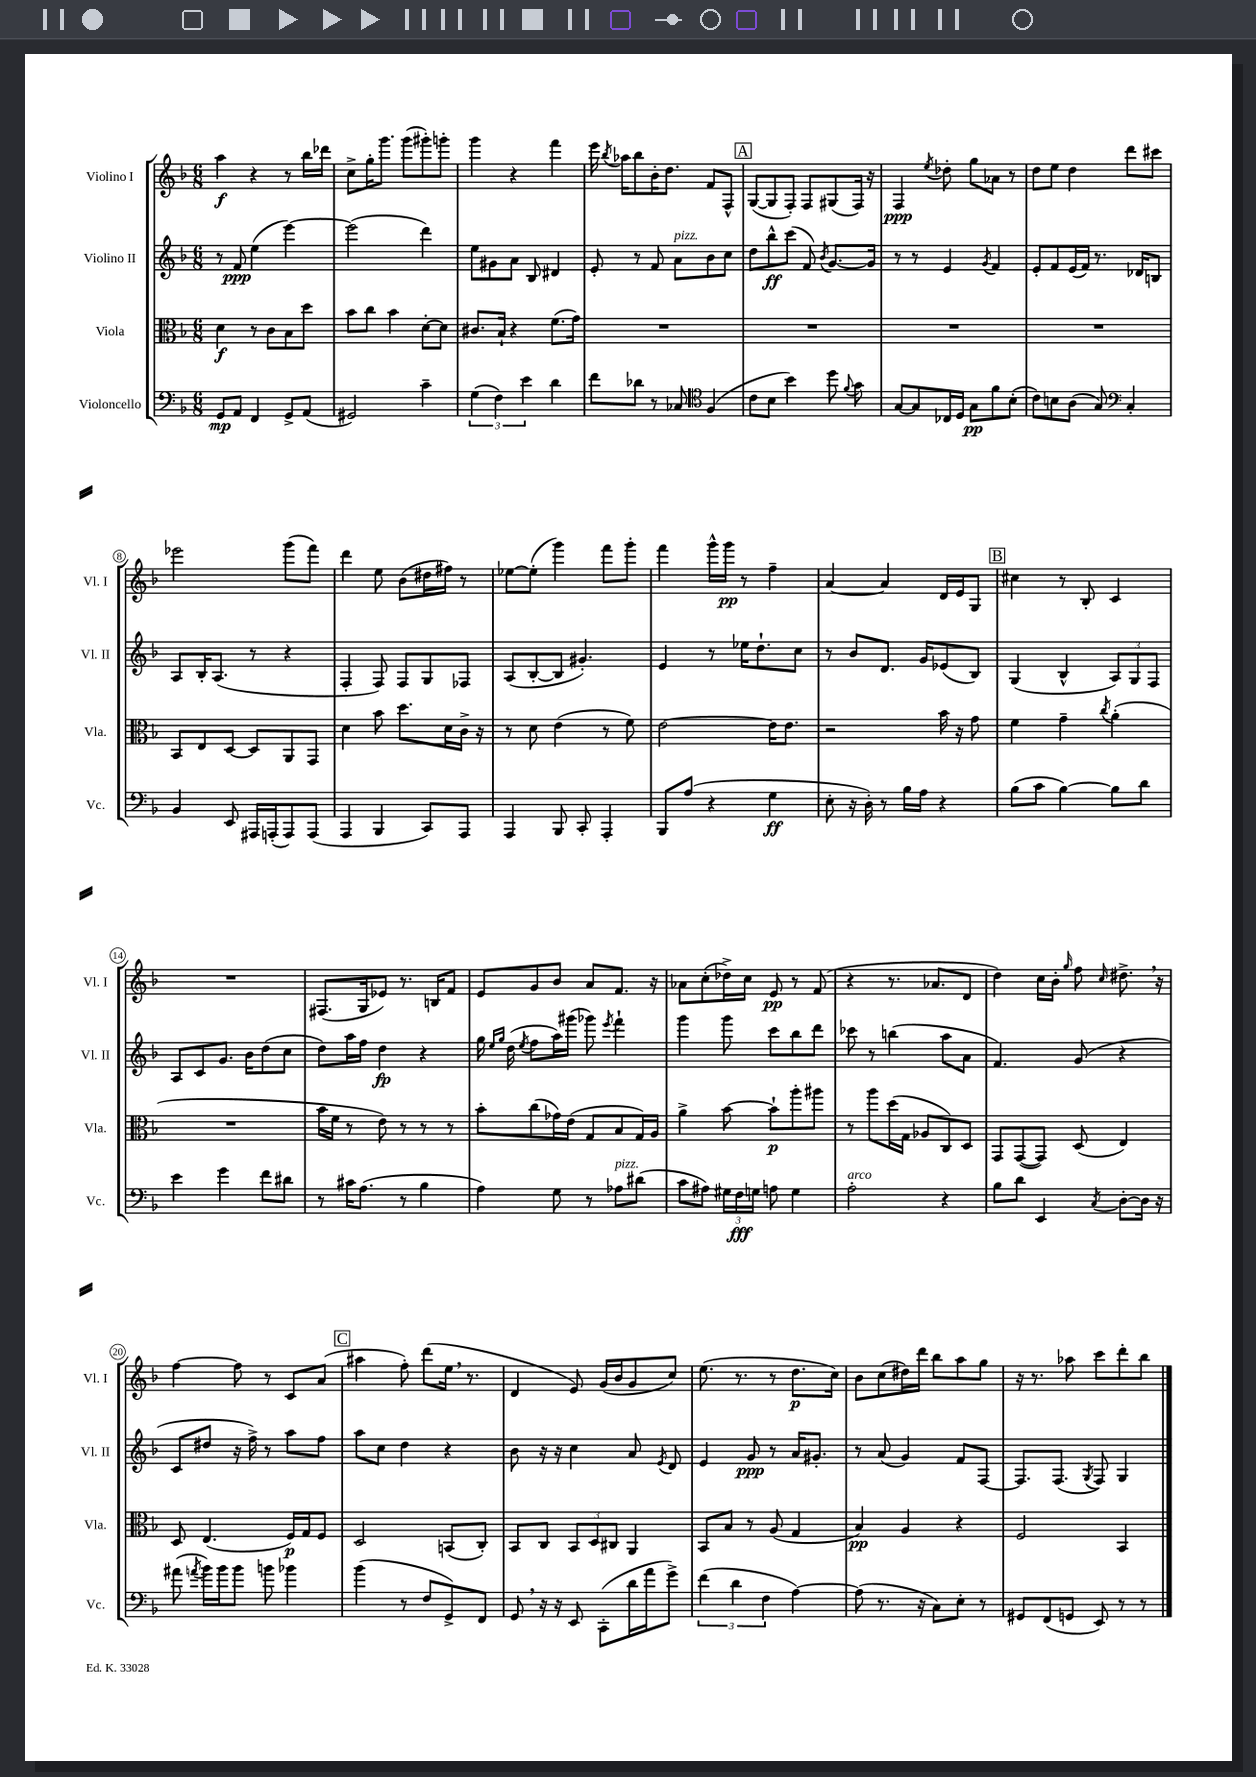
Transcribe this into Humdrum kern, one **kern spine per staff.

**kern	**kern	**kern	**kern
*staff4	*staff3	*staff2	*staff1
*clefF4	*clefC3	*clefG2	*clefG2
*k[b-]	*k[b-]	*k[b-]	*k[b-]
*M6/8	*M6/8	*M6/8	*M6/8
8GG	4d	8r	4aa
8AA	.	8f	.
4FF	8r	(4ee	4r
.	8c	.	.
8GG^	8B-	[4eee)	8r
(8AA	8dd	.	16bb-
.	.	.	16ddd-
=	=	=	=
2GG#)	8b-	(2eee]	8cc^
.	8cc	.	16gg'
.	.	.	8.ggg
.	4b-	.	.
.	.	.	(8ggg
4c~	[8d'	4ddd)	8ggg#')
.	8d]	.	8ggg'
=	=	=	=
(6G	8.c#	8ee	4ggg
.	.	8g#	.
6F)	.	.	.
.	16B-`	.	.
.	4r	8a	4r
6e	.	.	.
.	.	8B-	.
4d	(8.f	4d#	4fff
.	16g)	.	.
=	=	=	=
8f	2.r	8e'	16eee
.	.	.	8qbb-
.	.	.	16aa-
8d-	.	8r	8bb-
8r	.	8f	16b-'
.	.	.	8.dd
8C-	.	8a	.
*clefC4	*	*	*
(4F	.	8b-	8f
.	.	8cc	8F^^
=	=	=	=
8c	2.r	8dd	([8G
8B-	.	8bb-^^	8G]
4b-)	.	(8ccc	8F')
.	.	8f)	8F
.	.	8qb-	.
8dd	.	[8.g	(8G#
8qqf	.	.	.
8g	.	.	16F)
.	.	16g]	16r
=	=	=	=
[8G	2.r	8r	4F
8G]	.	8r	.
.	.	.	8qee
16C-	.	4e	8dd-'
16D	.	.	.
8G	.	.	8gg
.	.	8qg	.
8f	.	4f	8a-
(8B-'	.	.	8r
=	=	=	=
8c)	2.r	8e'	8dd
8B	.	8f	8ee
(8A	.	(16e	4dd
.	.	16f)	.
8G)	.	8.r	.
*clefF4	*	*	*
4C'	.	.	8ddd
.	.	16d-	.
.	.	8B	8ccc#
=	=	=	=
4BB-	8BB-	8A	2eee-
.	8E	16B-'	.
.	.	(8.A	.
8EE	[8D	.	.
16AAA#	8D]	8r	.
(16AAA'	.	.	.
8AAA)	8AA	4r	(8ggg
(8AAA	8GG	.	8fff)
=	=	=	=
4AAA	4d	4F'	4ddd
4BBB-	8b-	8F)	8ee
.	8.dd	8F	(8b-
8CC)	.	8G	16dd#
.	16d	.	16ff#)
8AAA	16c^	8F-	8r
.	16r	.	.
=	=	=	=
4AAA	8r	(8A	[8ee-
.	8d	[8B-'	(8ee-']
8BBB-	(4e	8B-]	4ggg)
8CC'	.	4.g#')	.
4AAA'	8r	.	8fff
.	8f)	.	8ggg'
=	=	=	=
8BBB-	[2e	4e	4fff
(8A	.	.	.
4r	.	8r	16ggg^^
.	.	.	16ggg
.	.	16ee-	8r
.	.	8.dd`	.
4G	16e]	.	4ff~
.	8.e	.	.
.	.	8cc	.
=	=	=	=
8E'	2r	8r	[4a
16r	.	8b-	.
16D')	.	.	.
8r	.	8.d	4a]
16B-	.	.	.
16A	.	16g	.
4r	16b-	(8e-	16d
.	16r	.	16e
.	8g	8B-)	8G
=	=	=	=
(8B-	4f	(4G	4cc#
8c	.	.	.
[4B-)	4g~	4B-^^	8r
.	.	.	8B-'
.	8qcc	.	.
8B-]	(4a'	12A)	4c
.	.	12G	.
8d	.	.	.
.	.	12F	.
=	=	=	=
4e	2.r	8A	2.r
.	.	8c	.
4g	.	8.g	.
.	.	16b-	.
8f	.	(8dd	.
8d#	.	8cc	.
=	=	=	=
8r	16b-	8dd)	(8.F#
.	16f	.	.
16c#	8r	16aa	.
(8.A	.	16ff	16G
.	8e)	4dd	8e-)
8r	8r	.	8.r
4B-	8r	4r	.
.	.	.	16B
.	8r	.	8f
=	=	=	=
4A)	8b-'	16gg	8e
.	.	16qqee	.
.	.	16qqgg	.
.	.	(16dd	.
.	.	8qee	.
.	(8cc	8ff	8g
8G	16g-)	16aa)	8b-
.	(16e	(16ggg#	.
8r	8G	8ggg-)	8a
.	.	8qeee	.
8A-	8B-	4fff`	8.f
(8d#	16G)	.	.
.	16A	.	16r
=	=	=	=
8c	4a^	4ggg	8a-
8A#)	.	.	(8cc'
24G#	[8b-	8ggg	16dd-^)
24F	.	.	.
.	.	.	16cc
24G	.	.	.
8A	8b-`]	8ccc	8e
4G	8aa'	8bb-	8r
.	8aa#	8ddd	(8f
=	=	=	=
2A'	8r	8ccc-	4r
.	8aa	8r	.
.	(16dd	(4bb	8.r
.	16G	.	.
.	8A-	.	.
.	.	.	8.a-
4r	8C)	8aa	.
.	8D	8a	8d
=	=	=	=
8B-	8GG	4.f)	4dd)
8d	([8GG	.	.
4EE	8GG])	.	16cc
.	.	.	16b-'
.	.	.	16qqgg
.	(8D	(8g	8ff
8qC	.	.	16qqcc
[8D'	4E)	4r	8.dd#^
16D]	.	.	.
16r	.	.	16r
=	=	=	=
(8a#	8D	8c	[4ff
8qa	.	.	.
16b-)	(4.E	8dd#	.
16b-	.	.	.
8b-	.	16r	8ff]
.	.	16ff^)	.
8b	.	8r	8r
4b-	16F)	8aa	8c
.	16G	.	.
.	8F	8ff	(8a
=	=	=	=
(4b-	2D	8aa	4aa#
.	.	8cc	.
8r	.	4dd	8ff')
8F	.	.	(8ddd
8GG^)	(8BB	4r	16ee
.	.	.	8.r
8FF	8C')	.	.
=	=	=	=
8GG	8BB-	8b-	4d
16r	8C	16r	.
16r	.	16r	.
8EE	12BB-	4cc	8e)
.	12D	.	.
(8CC'	.	.	(16g
.	12C#	.	.
.	.	.	16b-
16d	4AA	8a	8g
16a	.	.	.
.	.	8qe	.
8g^)	.	8d	8cc)
=	=	=	=
(6f	8BB-	4e	(8.ee
.	8B-	.	.
6d	.	.	.
.	.	.	8.r
.	8r	8g	.
6F	.	.	.
.	(8A	8r	8r
[4A)	4G	16a	8.dd
.	.	8.g#'	.
.	.	.	16cc)
=	=	=	=
(8A]	4B-)	8r	8b-
8.r	.	(8a	(8cc
.	4A	4g)	16dd#)
16r	.	.	16ddd
8C)	.	.	8bb-
8E'	4r	8f	8aa
8r	.	[8F	8gg
=	=	=	=
8GG#	2F	8.F]	16r
.	.	.	8.r
(8FF	.	.	.
.	.	(8.F	.
8GG	.	.	8aa-
.	.	8qG	.
8EE)	.	8F)	8ccc
8r	4BB-	4G	8ddd'
8r	.	.	8bb-
==	==	==	==
*-	*-	*-	*-
